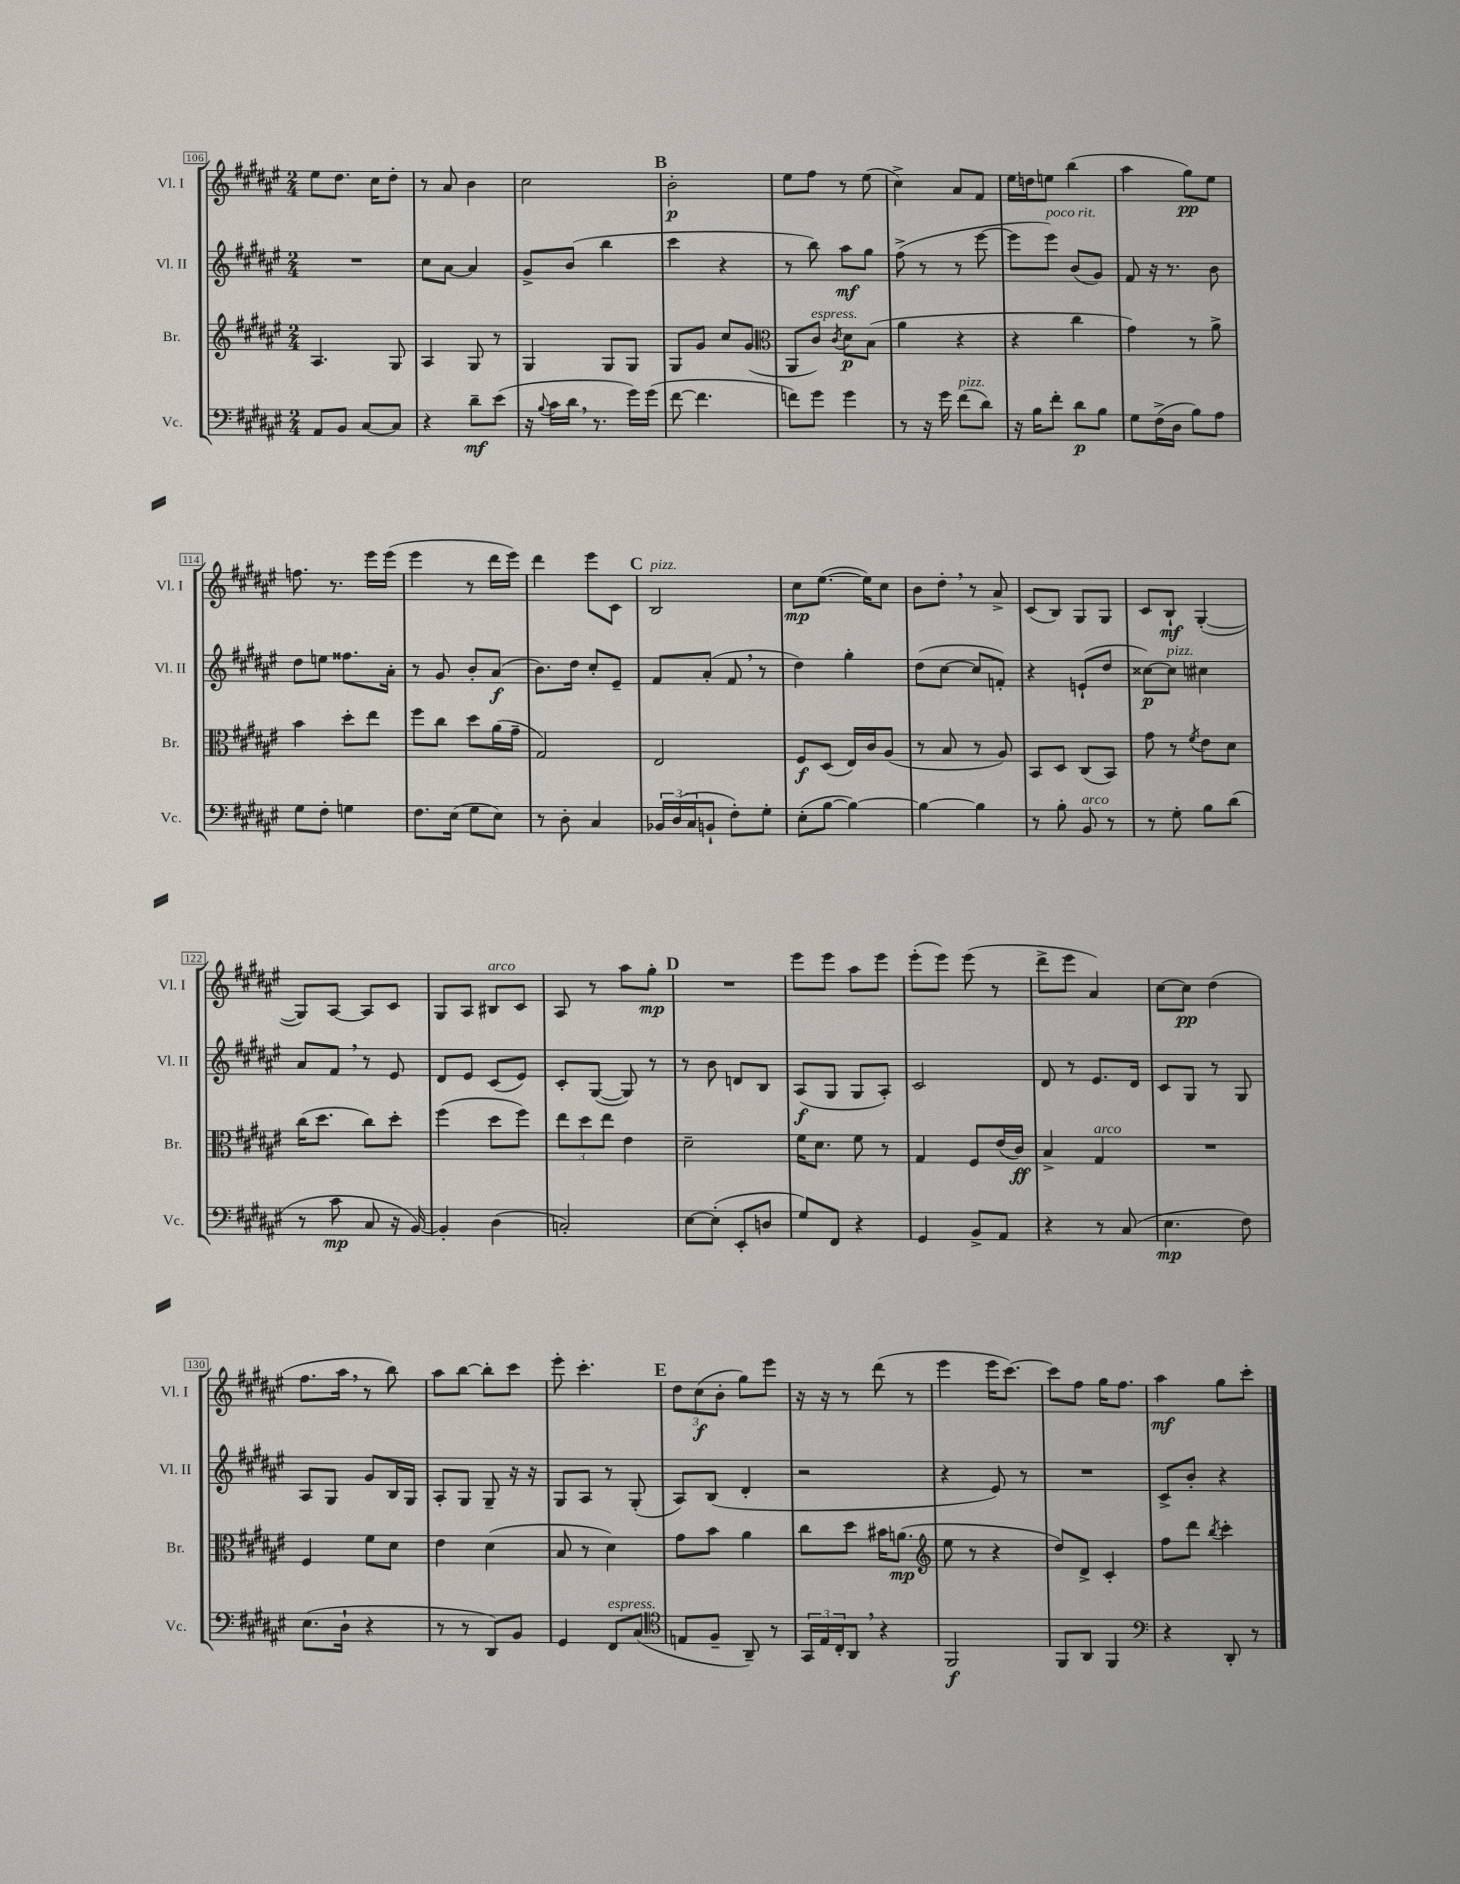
<<
\new StaffGroup <<
\new Staff = "s0" \with { instrumentName = "Vl. I" shortInstrumentName = "Vl. I" } {
    \clef treble \key fis \major \numericTimeSignature \time 2/4
    eis''8 dis''8. cis''16 dis''8-. |
    r8 ais'8 b'4 |
    cis''2 |
    \mark \markup { \bold "B" } b'2-.\p |
    eis''8 fis''8 r8 eis''8( |
    cis''4->) ais'8 fis'8 |
    eis''16 d''16 e''8 b''4( |
    ais''4 gis''8\pp) eis''8 |
    f''8. r8. eis'''16 eis'''16( |
    eis'''4 r8 dis'''16 eis'''16) |
    dis'''4 eis'''8 cis'8 |
    \mark \markup { \bold "C" } b2^\markup { \italic "pizz." } |
    cis''8\mp eis''8.~( eis''16) cis''8 |
    b'8 dis''8-. \breathe r8 ais'8-> |
    cis'8( b8) gis8 gis8 |
    cis'8 b8-!\mf gis4~-.( |
    gis8) ais8~ ais8 cis'8 |
    gis8 ais8 bis8^\markup { \italic "arco" } cis'8 |
    ais8 r8 ais''8 gis''8-.\mp |
    \mark \markup { \bold "D" } R2 |
    eis'''8 eis'''8 ais''8 eis'''8 |
    eis'''8-.( eis'''8) eis'''8( r8 |
    dis'''8-> eis'''8 ais'4) |
    cis''8~ cis''8\pp dis''4( |
    fis''8. ais''16 \breathe r8 b''8) |
    ais''8 b''8~ b''8-. cis'''8 |
    eis'''8-. cis'''4.-. |
    \mark \markup { \bold "E" } \tuplet 3/2 { dis''8 cis''8\f( b'8-. } gis''8) eis'''8 |
    r16 r16 r8 dis'''8( r8 |
    eis'''4 eis'''16 cis'''8.~) |
    cis'''8 fis''8 gis''16 fis''8. |
    ais''4\mf gis''8 cis'''8-. \bar "|." |
}
\new Staff = "s1" \with { instrumentName = "Vl. II" shortInstrumentName = "Vl. II" } {
    \clef treble \key fis \major \numericTimeSignature \time 2/4
    R2 |
    cis''8 ais'8~ ais'4 |
    gis'8-> b'8( b''4 |
    \mark \markup { \bold "B" } cis'''4 r4 |
    r8 b''8) ais''8\mf gis''8 |
    fis''8->( r8 r8 eis'''8~ |
    eis'''8 eis'''8^\markup { \italic "poco rit." }) b'8( gis'8) |
    fis'8 r16 r8. b'8 |
    dis''8 e''8 fisis''8. ais'16-. |
    r8 gis'8 b'8-. ais'8\f( |
    b'8.) dis''16 cis''8-. eis'8-- |
    \mark \markup { \bold "C" } fis'8 ais'8-.( fis'8 \breathe r8 |
    dis''4) gis''4-. |
    dis''8( cis''8~ cis''8 f'8-.) |
    r4 e'8-!( dis''8 |
    cisis''8~\p) cisis''8^\markup { \italic "pizz." } cis''4 |
    ais'8 fis'8 \breathe r8 eis'8 |
    dis'8 eis'8 cis'8( eis'8) |
    cis'8-. gis8~( gis8) r8 |
    \mark \markup { \bold "D" } r8 b'8 d'8 b8 |
    ais8\f( gis8 gis8 ais8-.) |
    cis'2 |
    dis'8 r8 eis'8. dis'16 |
    cis'8 gis8 r8 gis8 |
    ais8 gis8 gis'8 b16 gis16 |
    ais8-. gis8 gis8-- r16 r16 |
    gis8 ais8 r8 gis8-.( |
    \mark \markup { \bold "E" } ais8) b8( dis'4-. |
    r2 |
    r4 eis'8) r8 |
    R2 |
    cis'8-> b'8-. r4 \bar "|." |
}
\new Staff = "s2" \with { instrumentName = "Br." shortInstrumentName = "Br." } {
    \clef treble \key fis \major \numericTimeSignature \time 2/4
    ais4. gis8 |
    ais4 gis8 r8 |
    gis4 gis8 gis8 |
    \mark \markup { \bold "B" } gis8 gis'8 cis''8 gis'8( |
    \clef alto ais,8 cis'8^\markup { \italic "espress." }) \acciaccatura { cis'8 } dis'8\p b8( |
    ais'4 r4 |
    r4 cis''4 |
    gis'4) r8 ais'8-> |
    b'4 dis''8-. eis''8 |
    fis''8 cis''8 dis''8 ais'16( gis'16-- |
    gis2) |
    \mark \markup { \bold "C" } eis2 |
    fis8\f dis8( eis16) cis'16 ais8( |
    r8 b8 r8 ais8) |
    b,8 dis8 cis8( b,8) |
    gis'8 r8 \acciaccatura { fis'8 } eis'8 dis'8 |
    cis''16( dis''8. cis''8) dis''8-. |
    fis''4( dis''8 fis''8) |
    \tuplet 3/2 { eis''8 dis''8 eis''8 } eis'4 |
    \mark \markup { \bold "D" } dis'2-- |
    fis'16 dis'8. fis'8 r8 |
    gis4 fis8 eis'16( cis'16\ff) |
    b4-> gis4^\markup { \italic "arco" } |
    R2 |
    fis4 fis'8 dis'8 |
    eis'4 dis'4( |
    b8 r8 dis'4) |
    \mark \markup { \bold "E" } gis'8 b'8 ais'4 |
    cis''8 dis''8 bis'16 a'8.\mp( |
    \clef treble eis''8 r8 r4 |
    dis''8) dis'8-> cis'4-. |
    fis''8 dis'''8 \acciaccatura { b''8 } cis'''4-. \bar "|." |
}
\new Staff = "s3" \with { instrumentName = "Vc." shortInstrumentName = "Vc." } {
    \clef bass \key fis \major \numericTimeSignature \time 2/4
    ais,8 b,8 cis8~ cis8 |
    r4 dis'8--\mf eis'8( |
    r16 \appoggiatura { b8 } cis'16 dis'16 \breathe r8. gis'16) gis'16( |
    \mark \markup { \bold "B" } fis'8~ fis'4. |
    f'8) gis'8 gis'4 |
    r8 r16 gis'16 fis'8^\markup { \italic "pizz." }( dis'8) |
    r16 b16 fis'8-. dis'8\p b8 |
    gis8 fis16->( dis16 b8) ais8 |
    gis8 fis8-. g4 |
    fis8. eis16( gis8 eis8) |
    r8 dis8-. cis4 |
    \mark \markup { \bold "C" } \tuplet 3/2 { bes,16 dis16( cis16 } b,8-! fis8-.) gis8-. |
    eis8-.( b8~ b4~) |
    b4~ b4 |
    r8 b8-. b,8^\markup { \italic "arco" } r8 |
    r8 gis8-. b8 dis'8( |
    r8 cis'8\mp cis8 r16 b,16~) |
    b,4-. dis4( |
    c2-.) |
    \mark \markup { \bold "D" } eis8~ eis8-.( eis,8-. d8 |
    gis8) fis,8 r4 |
    gis,4 b,8-> ais,8 |
    r4 r8 cis8( |
    eis4.\mp fis8) |
    eis8.( dis16-! r4 |
    r8 r8 dis,8) b,8 |
    gis,4 fis,8^\markup { \italic "espress." } cis8( |
    \mark \markup { \bold "E" } \clef tenor e8 fis8-- ais,8--) r8 |
    \tuplet 3/2 { gis,16 eis16 cis16-. } ais,8 \breathe r4 |
    fis,2\f |
    fis,8 ais,8 fis,4 |
    \clef bass r4 dis,8-. r8 \bar "|." |
}
>>
>>
\layout { \context { \Score currentBarNumber = #106 \override BarNumber.stencil = #(make-stencil-boxer 0.1 0.3 ly:text-interface::print) } }
